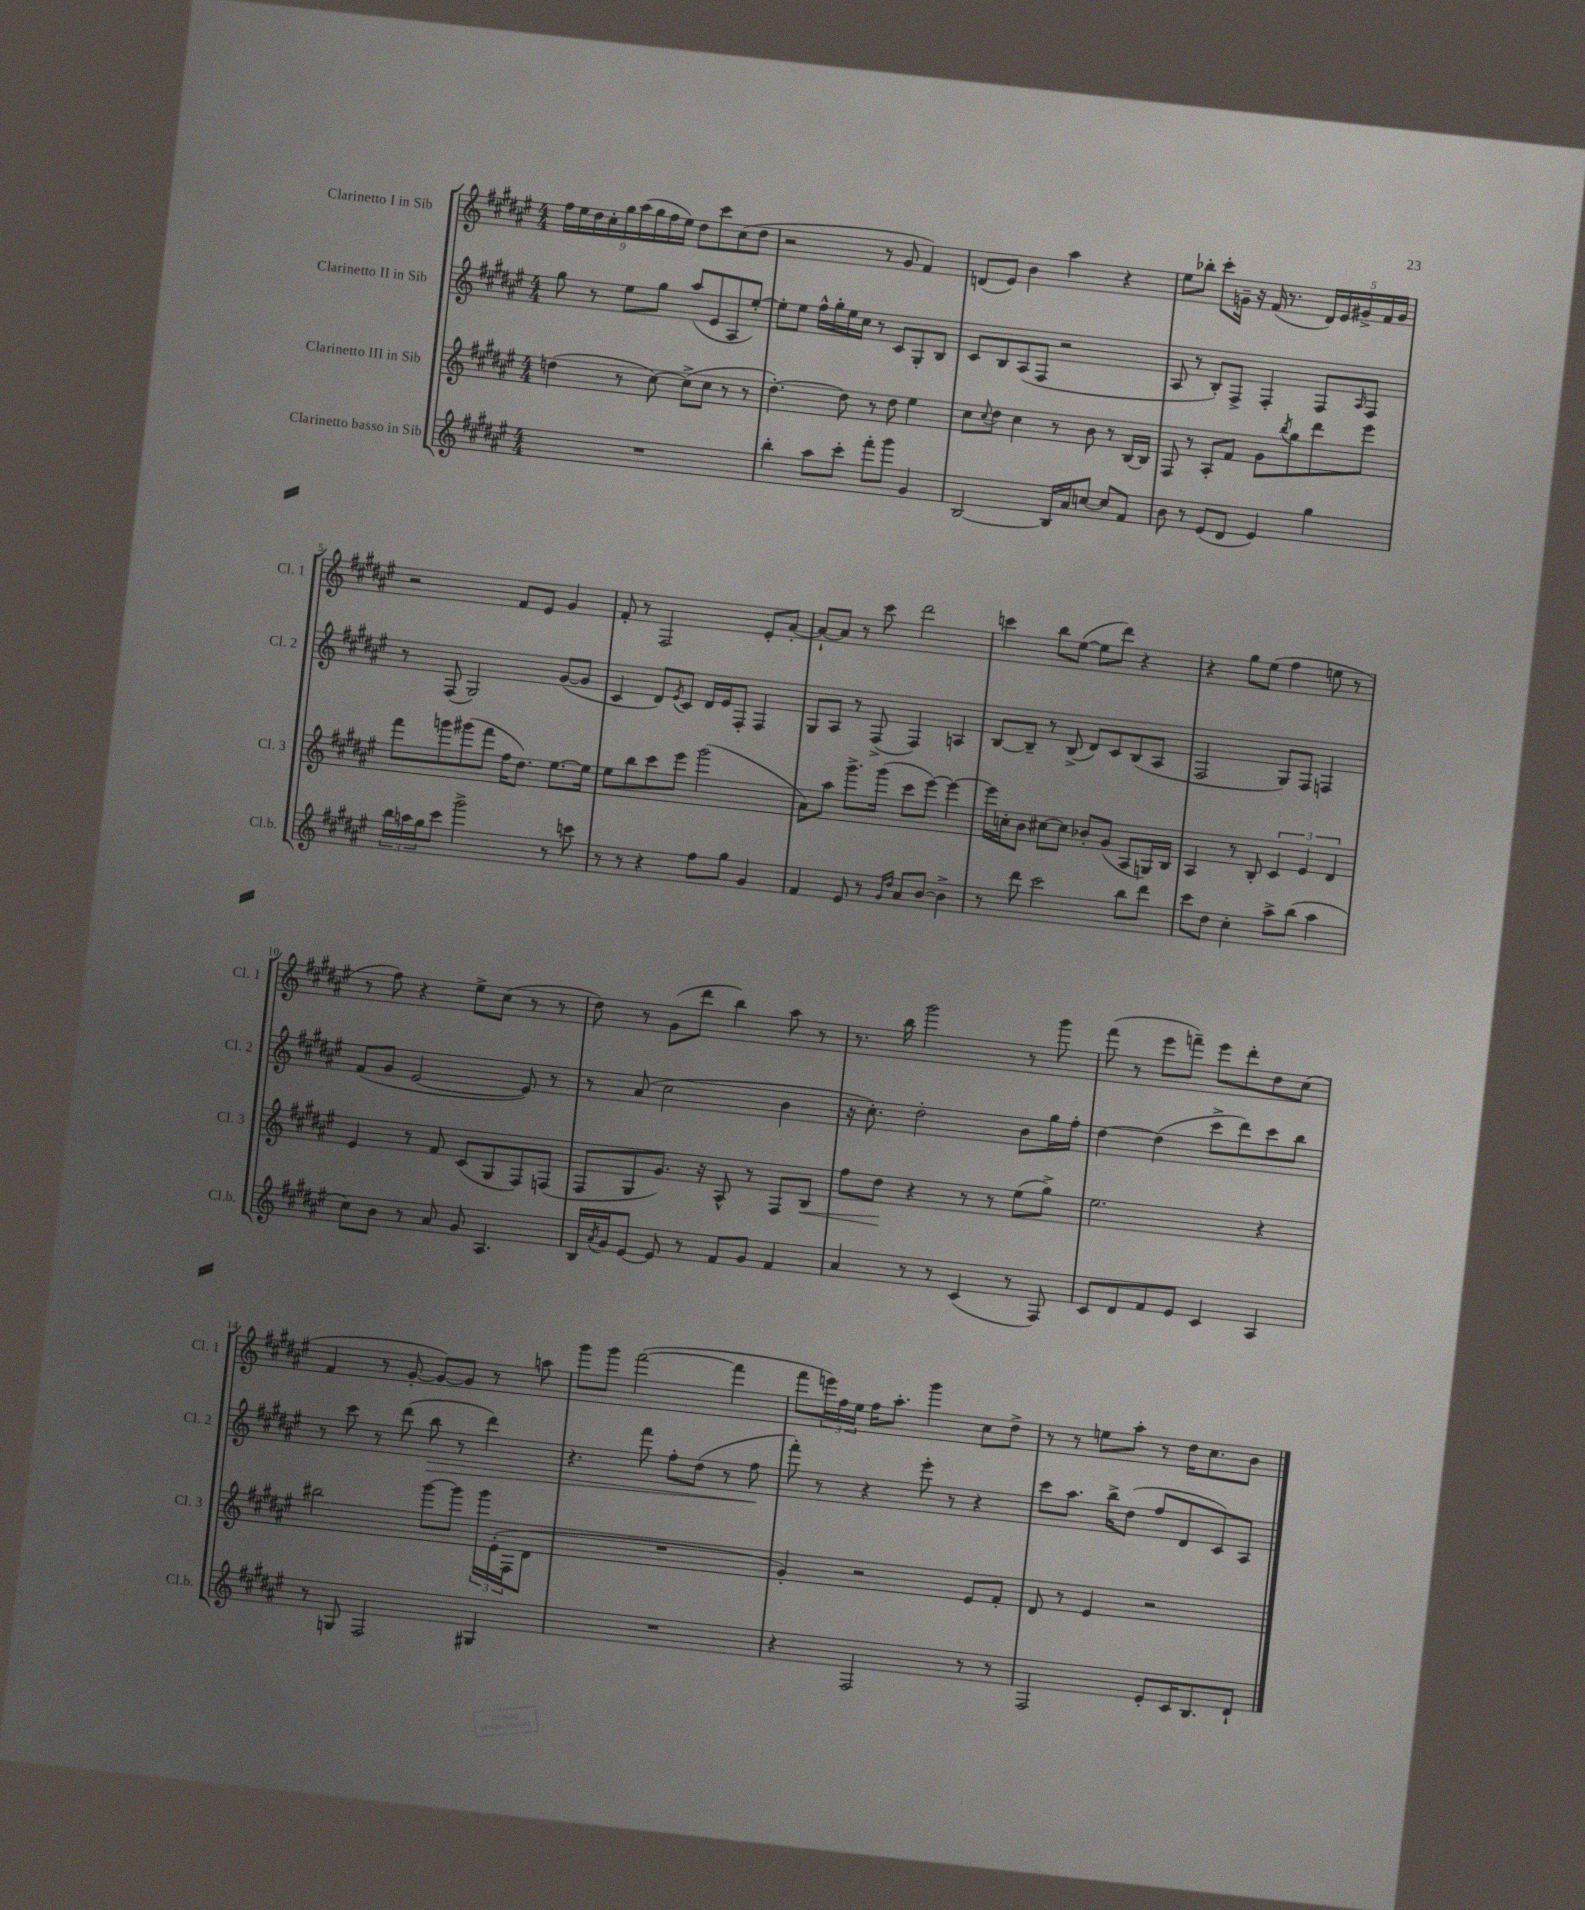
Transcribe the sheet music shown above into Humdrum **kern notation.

**kern	**kern	**kern	**kern
*staff4	*staff3	*staff2	*staff1
*clefG2	*clefG2	*clefG2	*clefG2
*k[f#c#g#d#a#e#]	*k[f#c#g#d#a#e#]	*k[f#c#g#d#a#e#]	*k[f#c#g#d#a#e#]
*M4/4	*M4/4	*M4/4	*M4/4
1r	(4dd	8gg#	18ff#
.	.	.	18ee#
.	.	.	18dd#
.	.	8r	.
.	.	.	18cc#'
.	.	.	18gg#
.	8r	8ee#	.
.	.	.	(18aa#
.	.	.	18gg#
.	[8cc#)	8gg#	.
.	.	.	18ff#
.	.	.	18ee#)
.	(8cc#^]	(8aa#	8dd#
.	8cc#	8e#	8ccc#
.	8r	8A#	(8cc#
.	8r	[8ee#')	8dd#
=	=	=	=
4bb'	[4.dd#')	8ee#']	2r
.	.	8ee#	.
8aa#	.	16ff#^^	.
.	.	16gg#'	.
8ccc#'	8dd#]	16ee#	.
.	.	16cc#	.
8fff#'	8r	8r	8r
8ggg#	8dd#	8c#	8g#
4g#	4ee#	8G#'	4f#)
.	.	8B	.
=	=	=	=
[2B	8cc#	8c#	(8d
.	8qqcc#	.	.
.	8dd#	8B	8e#)
.	4cc#	(8A#	4b
.	.	8F#	.
16B]	8r	2r	4aa#
16a#	.	.	.
[8cc	8b	.	.
8cc]	8r	.	4r
8f#	[16B	.	.
.	16B]	.	.
=	=	=	=
8b	8F#	8A#	8ee#
8r	8r	8r	8bb-'
(8e#	8A#'	8B')	8ccc#'
8d#	8f#	8F#^	16g~
.	.	.	16r
4e#)	8g#	4F#'	(16f#
.	.	.	8.r
.	8qbb	.	.
.	8gg#	.	.
4gg#	8ddd#	8F#	20d#)
.	.	.	20e#
.	.	.	20g#^
.	.	16qqA#	.
.	8eee#	8F#	.
.	.	.	20f#
.	.	.	20g#
=	=	=	=
24bb	8fff#	8r	2r
24aa	.	.	.
24gg#	.	.	.
8ccc#	8ggg	(8F#	.
2ggg#^	(8ggg#	2G#)	.
.	8fff#	.	.
.	16ff#	.	8f#
.	8.dd#)	.	.
.	.	.	8e#
8r	[8.ee#	([8g#	4g#
8ccc	.	8g#]	.
.	16ee#]	.	.
=	=	=	=
8r	8ee#	4c#	8f#'
8r	8bb	.	8r
4r	8ccc#	8d#)	2F#
.	.	8qe#	.
.	8eee#	8c#	.
8ff#	(2ggg#	16d#	.
.	.	16e#	.
8gg#	.	8F#'	.
4g#	.	4F#	8e#'
.	.	.	[8a#'
=	=	=	=
4f#	8a#)	8G#	8a#`_
.	8aa#	8A#	8a#]
8e#	8.ggg#^	8r	8r
8r	.	(8F#^	8ccc#
.	(16ggg#	.	.
16qqg#	.	.	.
16qqdd#	.	.	.
8a#	8ccc#	4F#)	2ddd#
[8b	[8eee#)	.	.
4b^]	4eee#_	4A	.
=	=	=	=
8r	16eee#]	[8B	4ccc
.	16cc'	.	.
8ddd#	8b	8B~]	.
2ccc#	[8cc#	8r	8bb
.	8cc#]	(8B^	([8ee#
.	8b-'	8d#)	8ee#]
.	(8g#	8c#	8ddd#)
8bb	8A#	(8B	4r
8ddd#	16G)	8A#	.
.	16B	.	.
=	=	=	=
8ccc#	4A#	2F#	4r
8dd#	.	.	.
4cc#'	8r	.	8gg#
.	8B'	.	(8ee#
8aa#^	6c#	8G#)	4ff#
(8bb	.	8F#	.
.	6e#	.	.
4aa#	.	4F	8ee
.	6d#	.	.
.	.	.	8r
=	=	=	=
8cc#)	4e#	(8f#	8r
8b	.	8g#	8ff#)
8r	8r	[2e#	4r
8a#	8f#	.	.
8g#	(8c#	.	8ee#^
4.A#	8G#	.	(8cc#
.	8F#)	8e#])	8r
.	(8F	8r	8r
=	=	=	=
16B	8F#	8r	8dd#)
8qa#	.	.	.
16g#	.	.	.
[8e#	8G#	(8a#	8r
8e#]	8.g#)	2cc#	(8g#
8r	.	.	8ddd#
.	16r	.	.
8f#	8A#^^	.	4bb)
8g#	8r	.	.
4f#	8F#	4b	8aa#
.	8B	.	8r
=	=	=	=
4a#	8ff#	16r	8.r
.	.	8.cc#')	.
.	8dd#	.	.
.	.	.	16bb
8r	4r	2dd#'	2ggg#
8r	.	.	.
(4c#	8r	.	.
.	8r	.	.
8r	(8ee#	8b	8r
8F#)	8gg#^)	16gg#	8ggg#
.	.	16ff#'	.
=	=	=	=
8c#	2.ee#	[4dd#	(8fff#
8d#	.	.	8r
8f#	.	(4dd#]	8eee#
8e#	.	.	8fff~)
4c#	.	8ccc#^	8eee#
.	.	8ddd#)	8ddd#'
4A#	4r	8ccc#	8dd#
.	.	8bb	(8cc#
=	=	=	=
8r	2bb#	8r	4f#
8G	.	8ccc#	.
2F#	.	8r	8r
.	.	(8ddd#	[8g#'
.	[8ggg#	8bb	8g#_)
.	8ggg#]	8r	8g#]
4G#	24ggg#	4ddd#)	8r
.	(24e#'	.	.
.	24F#	.	.
.	8d#	.	8aa
=	=	=	=
1r	1r	4.r	8ggg#
.	.	.	8ggg#
.	.	.	([2fff#
.	.	8fff#	.
.	.	8ff#'	.
.	.	(8dd#	.
.	.	8r	4fff#]
.	.	8ff#	.
=	=	=	=
4r	4g#')	8fff#')	8fff#
.	.	8r	24eee)
.	.	.	24ff#
.	.	.	24ee#
2F#	2r	4r	16ff#
.	.	.	8.aa#'
.	.	8eee#'	4ggg#
.	.	8r	.
8r	8e#	4r	8cc#
8r	8f#'	.	8dd#^
=	=	=	=
2F#	8d#	8ccc#	8r
.	8r	8.aa#	8r
.	4e#	.	8ee
.	.	16bb^	.
.	.	(8dd#	8aa#'
8e#'	2r	8ff#	8r
16c#	.	8d#	16dd#
8.B	.	.	8.cc#
.	.	8c#)	.
8d#`	.	8A#	8b
==	==	==	==
*-	*-	*-	*-
